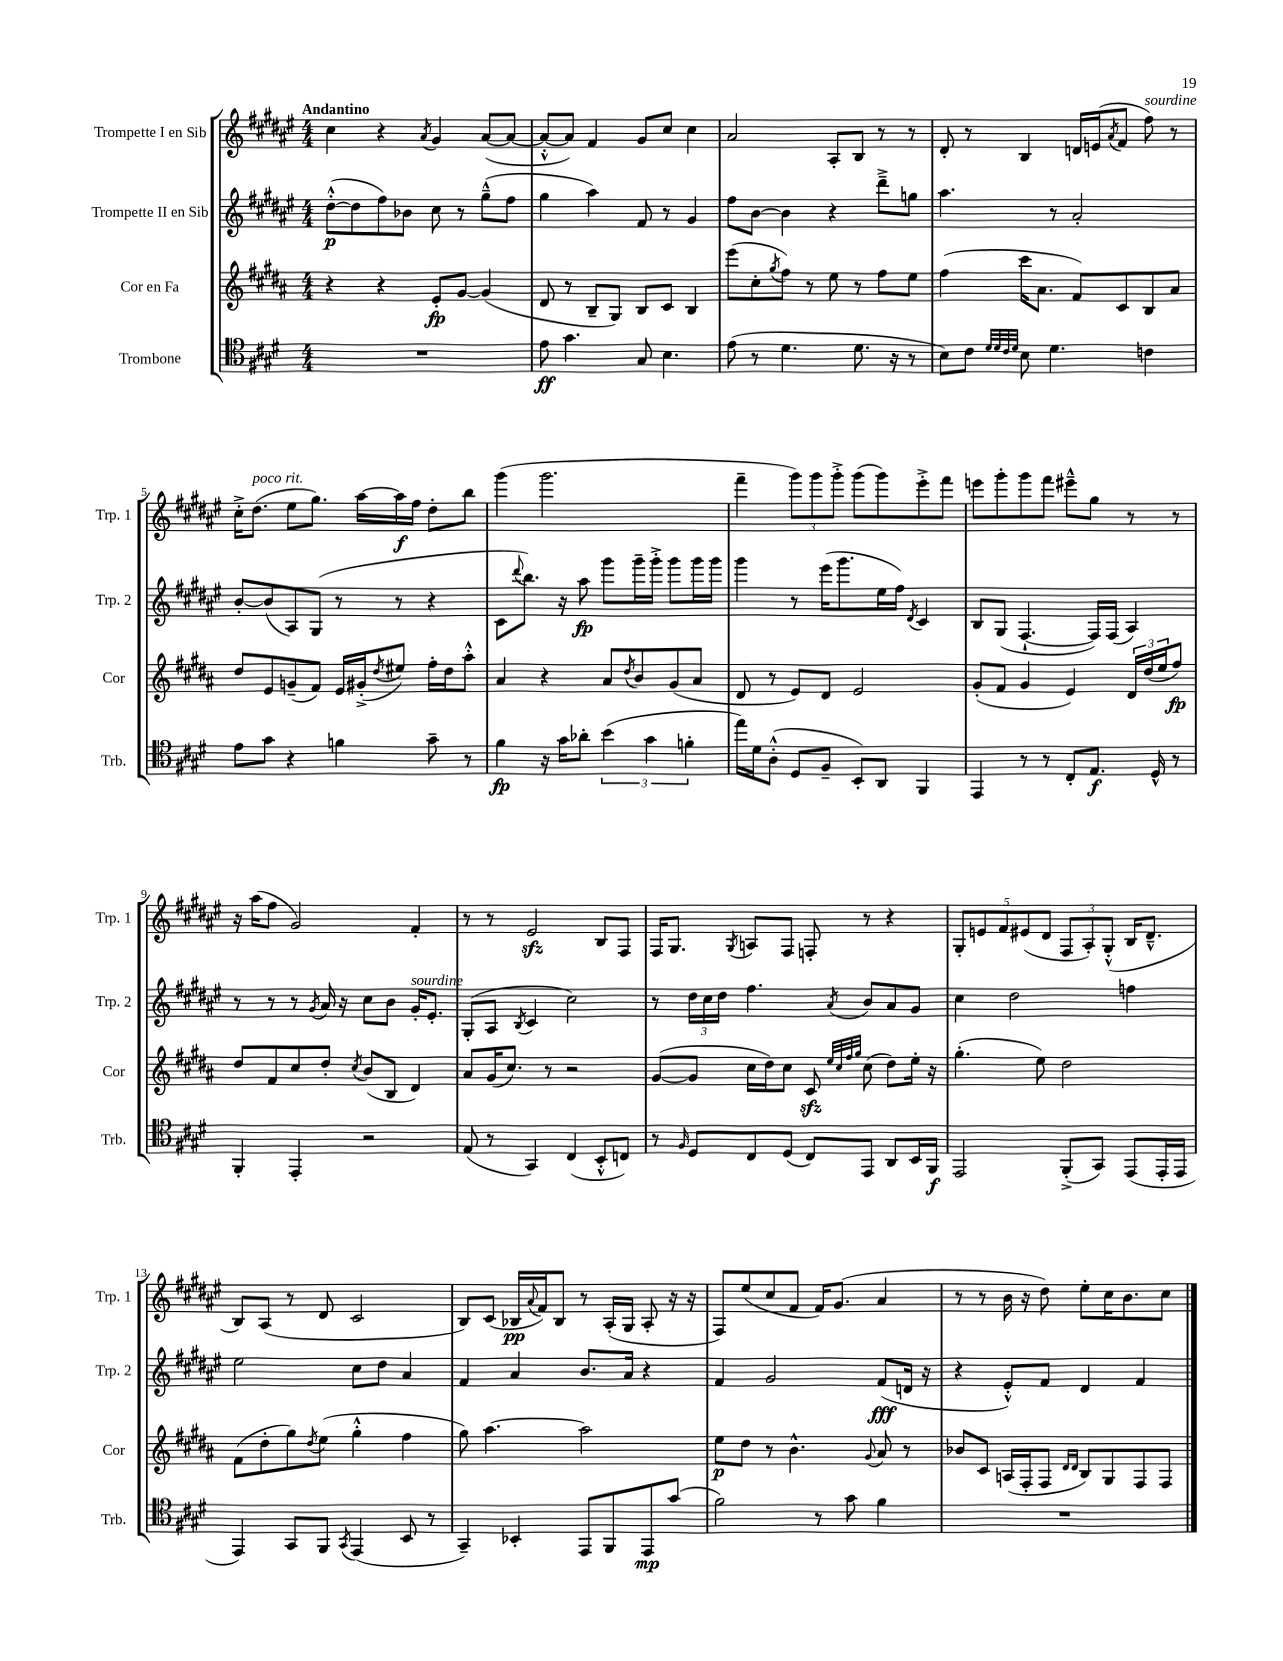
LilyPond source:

<<
\new StaffGroup <<
\new Staff = "s0" \with { instrumentName = "Trompette I en Sib" shortInstrumentName = "Trp. 1" } {
    \clef treble \key fis \major \numericTimeSignature \time 4/4 \tempo "Andantino"
    cis''4 r4 \acciaccatura { ais'8 } gis'4 ais'8~( ais'8~ |
    ais'8~-.-^ ais'8) fis'4 gis'8 cis''8 cis''4 |
    ais'2 ais8-. b8 r8 r8 |
    dis'8-. r8 b4 d'16 e'16( \acciaccatura { ais'8 } fis'8 fis''8^\markup { \italic "sourdine" }) r8 |
    cis''16-.-> dis''8.^\markup { \italic "poco rit." }( eis''8 gis''8.) ais''16~ ais''16\f fis''16 dis''8-. b''8 |
    gis'''4( gis'''2. |
    fis'''4-- \tuplet 3/2 { gis'''8) gis'''8 gis'''8-.-> } gis'''8( gis'''8) eis'''8-.-> fis'''8 |
    e'''8 gis'''8-. gis'''8 fis'''8 eis'''8---^ gis''8 r8 r8 |
    r16 ais''16( fis''8 gis'2) fis'4-. |
    r8 r8 eis'2\sfz b8 fis8 |
    fis16 gis8. \acciaccatura { gis8 } a8 fis8 f8-. r8 r4 |
    \tuplet 5/4 { gis8-. e'8 fis'8 eis'8( dis'8 } \tuplet 3/2 { fis8 ais8-.) gis8-.-^( } b16 dis'8.---^ |
    b8) ais8( r8 dis'8 cis'2 |
    b8) cis'8( bes16\pp \appoggiatura { ais'8 } fis'16) bes8 r8 ais16-.( gis16 ais8-. r16 r16 |
    fis8) eis''8( cis''8 fis'8 fis'16) gis'8.( ais'4 |
    r8 r8 b'16 r16 dis''8) eis''8-. cis''16 b'8. cis''8 \bar "|." |
}
\new Staff = "s1" \with { instrumentName = "Trompette II en Sib" shortInstrumentName = "Trp. 2" } {
    \clef treble \key fis \major \numericTimeSignature \time 4/4
    dis''8~-.-^\p( dis''8 fis''8) bes'8 cis''8 r8 gis''8---^( fis''8 |
    gis''4 ais''4) fis'8 r8 gis'4 |
    fis''8 b'8~ b'4 r4 dis'''8---> g''8 |
    ais''4. r8 ais'2-. |
    b'8~-. b'8( ais8) gis8( r8 r8 r4 |
    cis'8 \appoggiatura { dis'''8 } b''8.) r16 ais''8\fp gis'''8 gis'''16-- gis'''16-.-> gis'''8 gis'''16 gis'''16 |
    gis'''4 r8 eis'''16( gis'''8. eis''16 fis''16) \acciaccatura { dis'8 } cis'4 |
    b8 gis8( fis4.~-! fis16) fis16( ais4) |
    r8 r8 r8 \acciaccatura { gis'8 } ais'16 r16 cis''8 b'8 gis'16-.^\markup { \italic "sourdine" } eis'8.-. |
    gis8-.( ais8 \acciaccatura { b8 } cis'4 cis''2) |
    r8 \tuplet 3/2 { dis''16 cis''16 dis''16 } fis''4. \acciaccatura { ais'8 } b'8 ais'8 gis'8 |
    cis''4 dis''2 f''4 |
    eis''2 cis''8 dis''8 ais'4 |
    fis'4 ais'4 b'8. ais'16 r4 |
    fis'4 gis'2 fis'8\fff( d'16 r16 |
    r4 eis'8-.-^) fis'8 dis'4 fis'4 \bar "|." |
}
\new Staff = "s2" \with { instrumentName = "Cor en Fa" shortInstrumentName = "Cor" } {
    \clef treble \key b \major \numericTimeSignature \time 4/4
    r4 r4 e'8-.\fp gis'8~ gis'4( |
    dis'8 r8 b8-- gis8) b8 cis'8 b4 |
    e'''8( cis''8-. \acciaccatura { gis''8 } fis''8) r8 e''8 r8 fis''8 e''8 |
    fis''4( cis'''16 ais'8. fis'8) cis'8 b8 ais'8 |
    dis''8 e'8 g'8--( fis'8) e'16 gis'16-.->( \acciaccatura { dis''8 } eis''8) fis''16-. dis''16 ais''8-.-^ |
    ais'4 r4 ais'8 \acciaccatura { dis''8 } b'8 gis'8( ais'8 |
    dis'8 r8 e'8) dis'8 e'2 |
    gis'8-.( fis'8 gis'4 e'4) \tuplet 3/2 { dis'16 dis''16( e''16 } fis''8\fp) |
    dis''8 fis'8 cis''8 dis''8-. \acciaccatura { cis''8 } b'8( b8 dis'4) |
    ais'8 gis'16( cis''8.) r8 r2 |
    gis'8~( gis'8 cis''16 dis''16) cis''8 cis'8\sfz \grace { e''32 cis''32 fis''32 gis''32 } cis''8( dis''8) e''16-. r16 |
    gis''4.-.( e''8) dis''2 |
    fis'8( dis''8-. gis''8) \acciaccatura { dis''8 } e''8( gis''4-.-^ fis''4 |
    gis''8) ais''4.~ ais''2 |
    e''8\p dis''8 r8 b'4.-^ \appoggiatura { gis'8 } ais'8 r8 |
    bes'8 cis'8 a16( fis16-. fis8 \grace { dis'16 dis'16 } b8) gis8 fis8 fis8 \bar "|." |
}
\new Staff = "s3" \with { instrumentName = "Trombone" shortInstrumentName = "Trb." } {
    \clef tenor \key e \major \numericTimeSignature \time 4/4
    R1 |
    e'8\ff gis'4. gis8 b4. |
    e'8( r8 dis'4. dis'8. r16 r8 |
    b8) cis'8 \grace { dis'32 dis'32 cis'32 dis'32 } b8 dis'4. c'4 |
    e'8 gis'8 r4 f'4 gis'8-- r8 |
    fis'4\fp r16 gis'16 aes'8-. \tuplet 3/2 { b'4( gis'4 f'4-. } |
    e''16) dis'16 a8-.-^( dis8 fis8-- b,8-.) a,8 fis,4 |
    e,4 r8 r8 cis8-. e8.\f dis16-^ r8 |
    fis,4-. e,4-. r2 |
    e8( r8 gis,4) cis4( b,8-.-^ c8) |
    r8 \grace { fis16 } dis8 cis8 dis8( cis8) e,8 a,8 b,16 fis,16\f |
    e,2 fis,8-.->( gis,8) e,8( e,16-. e,16 |
    e,4) gis,8 fis,8 \acciaccatura { gis,8 } e,4( b,8 r8 |
    gis,4--) bes,4-. e,8 fis,8 e,8\mp gis'8( |
    fis'2) r8 gis'8 fis'4 |
    R1 \bar "|." |
}
>>
>>
